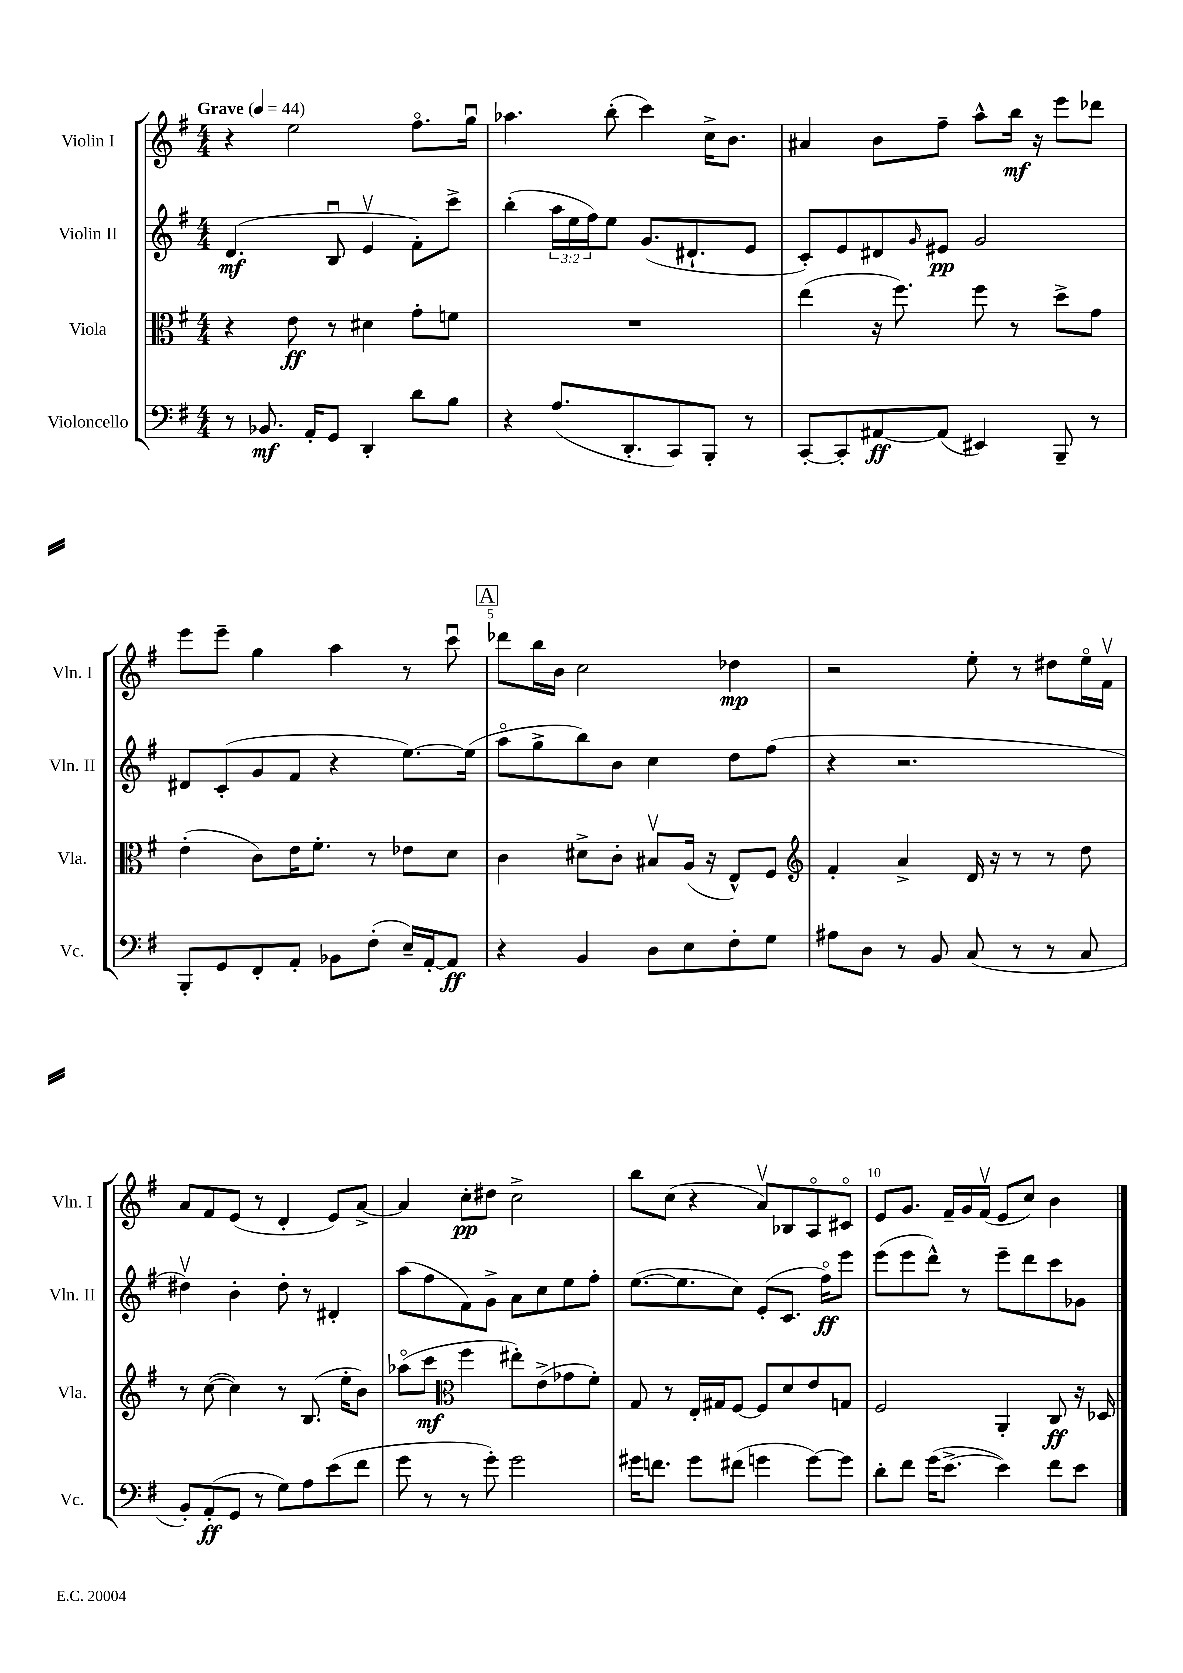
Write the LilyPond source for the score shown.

<<
\new StaffGroup <<
\new Staff = "s0" \with { instrumentName = "Violin I" shortInstrumentName = "Vln. I" } {
    \clef treble \key g \major \numericTimeSignature \time 4/4 \tempo "Grave" 4 = 44
    r4 e''2 fis''8.\flageolet g''16\downbow |
    aes''4. b''8-.( c'''4) c''16-> b'8. |
    ais'4 b'8 fis''8-- a''8-^ b''16\mf r16 e'''8 des'''8 |
    e'''8 e'''8-- g''4 a''4 r8 c'''8\downbow |
    \mark \markup { \box "A" } des'''8 b''16 b'16 c''2 des''4\mp |
    r2 e''8-. r8 dis''8 e''16\flageolet fis'16\upbow |
    a'8 fis'8 e'8( r8 d'4-. e'8) a'8~-> |
    a'4 c''8-.\pp dis''8 c''2-> |
    b''8 c''8( r4 a'8\upbow) bes8 a8\flageolet cis'8\flageolet |
    e'8 g'8. fis'16-- g'16 fis'16\upbow( e'8 c''8) b'4 \bar "|." |
}
\new Staff = "s1" \with { instrumentName = "Violin II" shortInstrumentName = "Vln. II" } {
    \clef treble \key g \major \numericTimeSignature \time 4/4 \override Staff.TupletNumber.text = #tuplet-number::calc-fraction-text
    d'4.\mf( b8\downbow e'4\upbow fis'8-.) c'''8-> |
    b''4-.( \tuplet 3/2 { a''16 e''16 fis''16) } e''8 g'8.( dis'8.-! e'8 |
    c'8-.) e'8 dis'8 \grace { g'16 } eis'8\pp g'2 |
    dis'8 c'8-.( g'8 fis'8 r4 e''8.~) e''16( |
    \mark \markup { \box "A" } a''8\flageolet g''8-> b''8) b'8 c''4 d''8 fis''8( |
    r4 r2. |
    dis''4\upbow) b'4-. dis''8-. r8 dis'4-. |
    a''8( fis''8 fis'8) g'8-> a'8 c''8 e''8 fis''8-. |
    e''8.~( e''8. c''8) e'8-.( c'8. fis''16\flageolet\ff) e'''8 |
    e'''8( e'''8 d'''8-^) r8 e'''8-- d'''8 c'''8 ges'8 \bar "|." |
}
\new Staff = "s2" \with { instrumentName = "Viola" shortInstrumentName = "Vla." } {
    \clef alto \key g \major \numericTimeSignature \time 4/4
    r4 e'8\ff r8 dis'4 g'8-. f'8 |
    R1 |
    e''4( r16 fis''8.) fis''8 r8 d''8-> g'8 |
    e'4-.( c'8) e'16 fis'8.-. r8 ees'8 d'8 |
    \mark \markup { \box "A" } c'4 dis'8-> c'8-. bis8\upbow a16( r16 e8-^) fis8 |
    \clef treble fis'4-. a'4-> d'16 r16 r8 r8 d''8 |
    r8 c''8~( c''4) r8 b8.( e''16-. b'8) |
    aes''8\flageolet( c'''8\mf \clef alto fis''4 eis''8-.) e'8->( ges'8 fis'8-.) |
    g8 r8 e16-. gis16 fis8~ fis8 d'8 e'8 g8 |
    fis2 a,4-. c8\ff r16 des16 \bar "|." |
}
\new Staff = "s3" \with { instrumentName = "Violoncello" shortInstrumentName = "Vc." } {
    \clef bass \key g \major \numericTimeSignature \time 4/4
    r8 bes,8.\mf a,16-. g,8 d,4-. d'8 b8 |
    r4 a8.( d,8.-. c,8) b,,8-. r8 |
    c,8~-. c,8-. ais,8~\ff ais,8( eis,4) b,,8-- r8 |
    b,,8-. g,8 fis,8-. a,8-. bes,8 fis8-.( e16--) a,16~-. a,8\ff |
    \mark \markup { \box "A" } r4 b,4 d8 e8 fis8-. g8 |
    ais8 d8 r8 b,8 c8( r8 r8 c8 |
    b,8-.) a,8-.\ff( g,8 r8 g8) a8 e'8( fis'8 |
    g'8 r8 r8 g'8-.) g'2 |
    gis'16 f'8. gis'8 fis'8( g'4 g'8~) g'8 |
    d'8-. fis'8 g'16( e'8.~-> e'4) fis'8 e'8 \bar "|." |
}
>>
>>
\layout { \context { \Score \override BarNumber.break-visibility = ##(#f #t #t) barNumberVisibility = #(every-nth-bar-number-visible 5) } }
